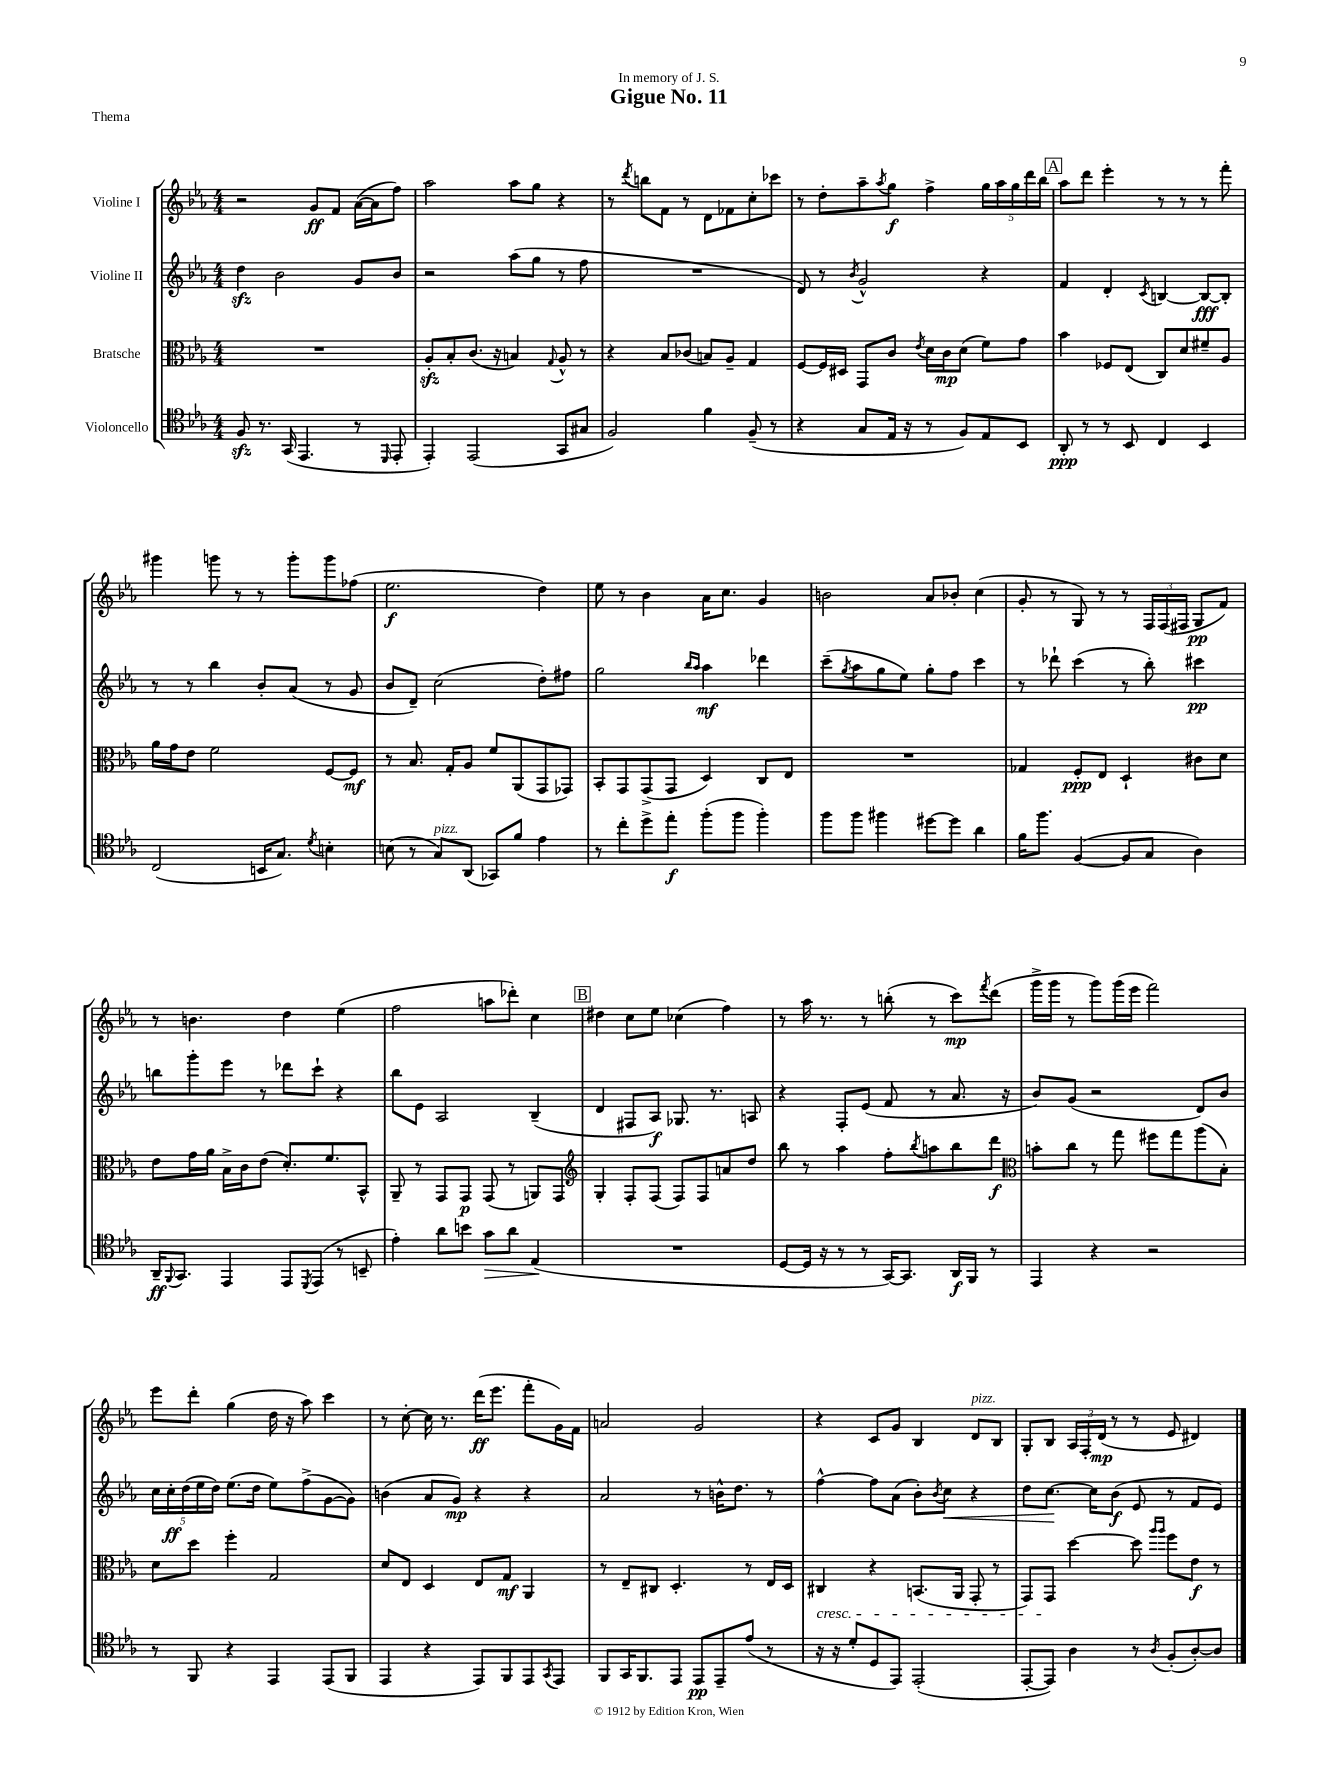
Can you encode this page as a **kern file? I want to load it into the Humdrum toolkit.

**kern	**dynam	**kern	**dynam	**kern	**dynam	**kern	**dynam
*part4	*part4	*part3	*part3	*part2	*part2	*part1	*part1
*staff4	*staff4	*staff3	*staff3	*staff2	*staff2	*staff1	*staff1
*I"Violoncello	*	*I"Bratsche	*	*I"Violine II	*	*I"Violine I	*
*clefC4	*	*clefC3	*	*clefG2	*	*clefG2	*
*k[b-e-a-]	*	*k[b-e-a-]	*	*k[b-e-a-]	*	*k[b-e-a-]	*
*M4/4	*	*M4/4	*	*M4/4	*	*M4/4	*
=1	=1	=1	=1	=1	=1	=1	=1
8Fzz/	.	1r	.	4ddzz\	.	2r	.
8.r	.	.	.	.	.	.	.
.	.	.	.	2b-\	.	.	.
(16GG/	.	.	.	.	.	.	.
4.EE-/	.	.	.	.	.	.	.
.	.	.	.	.	.	8g/L	ff
.	.	.	.	.	.	8f/J	.
8r	.	.	.	8g/L	.	([16a-\LL	.
.	.	.	.	.	.	16a-\J]	.
16qqDD/	.	.	.	.	.	.	.
8EE-'/	.	.	.	8b-/J	.	8ff\J)	.
=2	=2	=2	=2	=2	=2	=2	=2
4EE-'/)	.	8A-zz'/L	.	2r	.	2aa-\	.
.	.	8B-'/	.	.	.	.	.
(2EE-/	.	(8.c/J	.	.	.	.	.
.	.	16r	.	.	.	.	.
.	.	4Bn/)	.	(8aa-\L	.	8aa-\L	.
.	.	.	.	8gg\J	.	8gg\J	.
.	.	8qqG/	.	.	.	.	.
8GG/L	.	8A-^^/	.	8r	.	4r	.
8G#X/J	.	8r	.	8ff\	.	.	.
=3	=3	=3	=3	=3	=3	=3	=3
2F/)	.	4r	.	1r	.	8r	.
.	.	.	.	.	.	8qddd/	.
.	.	.	.	.	.	8bbn\L	.
.	.	8B-/L	.	.	.	8f\J	.
.	.	(8c-X/J	.	.	.	8r	.
4f\	.	8Bn/L)	.	.	.	8d\L	.
.	.	8A-~/J	.	.	.	8f-X\	.
(8F~/	.	4G/	.	.	.	8cc'\	.
8r	.	.	.	.	.	8ccc-X\J	.
=4	=4	=4	=4	=4	=4	=4	=4
4r	.	[8F/L	.	8d/)	.	8r	.
.	.	16F/L]	.	8r	.	8dd'\L	.
.	.	16D#X/JJ	.	.	.	.	.
.	.	.	.	8qb-/	.	.	.
8G/L	.	8GG/L	.	2g^^/	.	8aa-~\	.
.	.	.	.	.	.	8qaa-/	.
16E-/Jk	.	8c/J	.	.	.	8gg\J	f
16r	.	.	.	.	.	.	.
.	.	8qe-/	.	.	.	.	.
8r	.	16d\LL	.	.	.	4ff^\	.
.	.	16c\J	mp	.	.	.	.
8F/L)	.	(8d\J	.	.	.	.	.
8E-/	.	8f\L)	.	4r	.	20gg\LL	.
.	.	.	.	.	.	20aa-\	.
.	.	.	.	.	.	20gg\	.
8BB-/J	.	8g\J	.	.	.	.	.
.	.	.	.	.	.	20ddd\	.
.	.	.	.	.	.	20bb-\JJ	.
!!LO:REH:place=s1:t=A
=5	=5	=5	=5	=5	=5	=5	=5
8AA-'/	ppp	4b-\	.	4f/	.	8aa-\L	.
8r	.	.	.	.	.	8ddd\J	.
8r	.	8F-X/L	.	4d'/	.	4eee-'\	.
8BB-/	.	(8E-/J	.	.	.	.	.
.	.	.	.	8qc/	.	.	.
4C/	.	8C/L)	.	[4Bn/	.	8r	.
.	.	8d/	.	.	.	8r	.
4BB-/	.	8f#X~/	.	8B/L_	fff	8r	.
.	.	8A-/J	.	8B'/J]	.	8fff'\	.
!!LO:LB:g=z
=6	=6	=6	=6	=6	=6	=6	=6
(2C/	.	16a-\LL	.	8r	.	4ggg#X\	.
.	.	16g\J	.	.	.	.	.
.	.	8e-\J	.	8r	.	.	.
.	.	2f\	.	4bb-\	.	8gggn\	.
.	.	.	.	.	.	8r	.
16BBn/KL	.	.	.	8b-'/L	.	8r	.
8.G/J)	.	.	.	.	.	.	.
.	.	.	.	(8a-/J	.	8ggg'\L	.
8qd/	.	.	.	.	.	.	.
4Bn'\	.	[8F/L	.	8r	.	8ggg\	.
.	.	8F/J]	mf	8g/	.	(8ff-X\J	.
=7	=7	=7	=7	=7	=7	=7	=7
(8Bn\	.	8r	.	8b-/L	.	2.ee-\	f
8r	.	8.B-/	.	8d~/J)	.	.	.
!LO:TX:a:i:t=pizz.	!	!	!	!	!	!	!
8G/L)	.	.	.	(2cc\	.	.	.
.	.	16G'/KL	.	.	.	.	.
(8AA-/J	.	8A-/J	.	.	.	.	.
8GG-X/L)	.	8f/L	.	.	.	.	.
8f/J	.	(8AA-/	.	.	.	.	.
4e-\	.	8GG/	.	8dd'\L)	.	4dd\)	.
.	.	8GG-X/J)	.	8ff#X\J	.	.	.
=8	=8	=8	=8	=8	=8	=8	=8
8r	.	8BB-'/L	.	2gg\	.	8ee-\	.
8cc'\L	.	8GG/	.	.	.	8r	.
8dd^\	.	(8GG^/	.	.	.	4b-\	.
8ee-'\J	f	8GG/J	.	.	.	.	.
.	.	.	.	16qqbb-/LL	.	.	.
.	.	.	.	16qqaa-/JJ	.	.	.
(8ff'\L	.	4D/)	.	4aa-\	mf	16a-\KL	.
.	.	.	.	.	.	8.cc\J	.
8ff\J	.	.	.	.	.	.	.
4ff'\)	.	8C/L	.	4ddd-X\	.	4g/	.
.	.	8E-/J	.	.	.	.	.
=9	=9	=9	=9	=9	=9	=9	=9
8ff\L	.	1r	.	(8ccc~\L	.	2bn\	.
.	.	.	.	8qgg/	.	.	.
8ff\J	.	.	.	8aa-\	.	.	.
4ff#X\	.	.	.	8gg\	.	.	.
.	.	.	.	8ee-\J)	.	.	.
[8dd#X\L	.	.	.	8gg'\L	.	8a-/L	.
8dd#\J]	.	.	.	8ff\J	.	8b-X'/J	.
4a-\	.	.	.	4ccc\	.	(4cc\	.
=10	=10	=10	=10	=10	=10	=10	=10
16f\KL	.	4G-X/	.	8r	.	8g'/	.
8.ff\J	.	.	.	.	.	.	.
.	.	.	.	8ddd-X`\	.	8r	.
([4F/	.	8F'/L	ppp	(4ccc\	.	8G/)	.
.	.	8E-/J	.	.	.	8r	.
8F/L]	.	4D`/	.	8r	.	8r	.
8G/J	.	.	.	8bb-'\)	.	24F/LL	.
.	.	.	.	.	.	(24F/	.
.	.	.	.	.	.	24F#X/JJ	.
4A-\)	.	8c#X\L	.	4ccc#X\	pp	8G/L	pp
.	.	8d\J	.	.	.	8f/J)	.
!!LO:LB:g=z
=11	=11	=11	=11	=11	=11	=11	=11
16AA-~/KL	ff	8e-\L	.	8bbn\L	.	8r	.
8qqFF/	.	.	.	.	.	.	.
8.GG/J	.	.	.	.	.	.	.
.	.	16g\L	.	8ggg'\	.	4.bn\	.
.	.	16a-\JJ	.	.	.	.	.
4EE-/	.	16B-^\LL	.	8eee-\J	.	.	.
.	.	16c\J	.	.	.	.	.
.	.	(8e-\J	.	8r	.	.	.
8EE-/L	.	8.d'/L)	.	8ddd-X\L	.	4dd\	.
8qDD/	.	.	.	.	.	.	.
(8EE-/J	.	.	.	8ccc`\J	.	.	.
.	.	8.f/	.	.	.	.	.
8r	.	.	.	4r	.	(4ee-\	.
8BBn~/	.	8BB-^^/J	.	.	.	.	.
=12	=12	=12	=12	=12	=12	=12	=12
4e-'\)	.	8AA-~/	.	8bb-\L	.	2ff\	.
.	.	8r	.	8e-\J	.	.	.
8a-\L	.	8GG/L	.	2A-/	.	.	.
8bn\J	.	8GG/J	p	.	.	.	.
!	!LO:HP:b	!	!	!	!	!	!
8g\L	>	(8GG/	.	.	.	8aan\L	.
8a-\J	.	8r	.	.	.	8ddd-X'\J)	.
(4E-/	.	8AAn/L)	.	(4B-~/	.	4cc\	.
.	.	8GG/J	.	.	.	.	.
.	]	.	.	.	.	.	.
!!LO:REH:place=s1:t=B
=13	=13	=13	=13	=13	=13	=13	=13
*	*	*clefG2	*	*	*	*	*
1r	.	4G'/	.	4d/	.	4dd#X\	.
.	.	8F'/L	.	8F#X/L	.	8cc\L	.
.	.	(8F/J	.	8A-/J)	f	8ee-\J	.
.	.	8F/L)	.	8.G-X/	.	(4cc-X\	.
.	.	8F/	.	.	.	.	.
.	.	.	.	8.r	.	.	.
.	.	8an/	.	.	.	4ff\)	.
.	.	8dd/J	.	8An/	.	.	.
=14	=14	=14	=14	=14	=14	=14	=14
[8D/L	.	8bb-\	.	4r	.	8r	.
16D/Jk]	.	8r	.	.	.	16aa-\	.
16r	.	.	.	.	.	8.r	.
8r	.	4aa-\	.	8F'/L	.	.	.
8r	.	.	.	(8e-/J	.	8r	.
[16GG/KL)	.	8ff'\L	.	8f/	.	(8bbn'\	.
8.GG/J]	.	.	.	.	.	.	.
.	.	8qbb-/	.	.	.	.	.
.	.	8aan\	.	8r	.	8r	.
16AA-/LL	f	8bb-\	.	8.a-/	.	8ccc\L)	mp
16FF/JJ	.	.	.	.	.	.	.
.	.	.	.	.	.	8qfff/	.
8r	.	8ddd\J	f	.	.	(8ddd\J	.
.	.	.	.	16r	.	.	.
=15	=15	=15	=15	=15	=15	=15	=15
*	*	*clefC3	*	*	*	*	*
4EE-/	.	8bn'\L	.	8b-/L)	.	16ggg^\LL	.
.	.	.	.	.	.	16ggg\JJ	.
.	.	8cc\J	.	(8g/J	.	8r	.
4r	.	8r	.	2r	.	8ggg\L)	.
.	.	8gg\	.	.	.	(16ggg\L	.
.	.	.	.	.	.	16eee-\JJ	.
2r	.	8ff#X\L	.	.	.	2fff\)	.
.	.	8gg\	.	.	.	.	.
.	.	(8aa-\	.	8d/L)	.	.	.
.	.	8B-'\J)	.	8b-/J	.	.	.
!!LO:LB:g=z
=16	=16	=16	=16	=16	=16	=16	=16
8r	.	8d\L	.	20cc\LL	.	8eee-\L	.
.	.	.	.	20cc'\	ff	.	.
.	.	.	.	(20dd\	.	.	.
8FF/	.	8dd\J	.	.	.	8ddd'\J	.
.	.	.	.	20ee-\	.	.	.
.	.	.	.	20dd\JJ)	.	.	.
4r	.	4ff'\	.	(8.ee-\L	.	(4gg\	.
.	.	.	.	16dd\Jk	.	.	.
4EE-/	.	2G/	.	8ee-\L)	.	16dd\	.
.	.	.	.	.	.	16r	.
.	.	.	.	(8ff^\	.	8aa-\)	.
(8EE-/L	.	.	.	[8g\	.	4ccc\	.
8FF/J	.	.	.	8g\J])	.	.	.
=17	=17	=17	=17	=17	=17	=17	=17
4EE-/	.	8d/L	.	(4bn\	.	8r	.
.	.	8E-/J	.	.	.	[8cc'\	.
4r	.	4D/	.	8a-/L	.	16cc\]	.
.	.	.	.	.	.	8.r	.
.	.	.	.	8g/J)	mp	.	.
8EE-/L)	.	8E-/L	.	4r	.	(16ddd\KL	ff
.	.	.	.	.	.	8.eee-\J	.
8FF/	.	8G/J	mf	.	.	.	.
8EE-/	.	4AA-/	.	4r	.	8fff'\L	.
8qGG/	.	.	.	.	.	.	.
8EE-/J	.	.	.	.	.	16g\L)	.
.	.	.	.	.	.	16f\JJ	.
=18	=18	=18	=18	=18	=18	=18	=18
8FF/L	.	8r	.	2a-/	.	2an/	.
16GG/K	.	8E-~/L	.	.	.	.	.
8.FF/	.	.	.	.	.	.	.
.	.	8C#X/J	.	.	.	.	.
8EE-/J	.	4.D'/	.	.	.	.	.
8EE-/L	pp	.	.	8r	.	2g/	.
8EE-~/	.	.	.	16bn^^\KL	.	.	.
.	.	.	.	8.dd\J	.	.	.
(8e-/J	.	8r	.	.	.	.	.
8r	.	16E-/LL	.	8r	.	.	.
.	.	16D/JJ	.	.	.	.	.
=19	=19	=19	=19	=19	=19	=19	=19
!	!	!LO:TX:b:i:t=cresc.	!	!	!	!	!
16r	.	4C#X/	.	[4ff^^\	.	4r	.
16r	.	.	.	.	.	.	.
8d'/L	.	.	.	.	.	.	.
8D/	.	4r	.	8ff\L]	.	8c/L	.
8EE-/J)	.	.	.	(8a-\J	.	8g/J	.
(2EE-'/	.	(8.BBn/L	.	8b-'\L)	.	4B-/	.
.	.	.	.	8qb-/	.	.	.
!	!	!	!	!	!LO:HP:b	!	!
.	.	.	.	8cc\J	<	.	.
.	.	16AA-/Jk	.	.	.	.	.
!	!	!	!	!	!	!LO:TX:a:i:t=pizz.	!
.	.	8GG'/	.	4r	.	8d/L	.
.	.	8r	.	.	.	8B-/J	.
=20	=20	=20	=20	=20	=20	=20	=20
[8EE-'/L	.	8GG/L)	.	8dd\L	.	8G'/L	.
8EE-/J])	.	8GG/J	.	[8.cc\J	.	8B-/J	.
4A-\	.	[4dd\	.	.	.	24A-/LL	.
.	.	.	.	.	.	24F'/	.
.	.	.	.	16cc\KL]	[	.	.
.	.	.	.	.	.	(24d/JJ	mp
.	.	.	.	(8b-\J	f	8r	.
8r	.	8dd\]	.	8e-/	.	8r	.
.	.	16qqaa-/LL	.	.	.	.	.
8qA-/	.	16qqaa-/JJ	.	.	.	.	.
(8F'/L	.	8ff\L	.	8r	.	8e-/	.
[8A-'/)	.	8e-\J	f	8f/L	.	4d#X/)	.
8A-/J]	.	8r	.	8e-/J)	.	.	.
==	==	==	==	==	==	==	==
*-	*-	*-	*-	*-	*-	*-	*-
